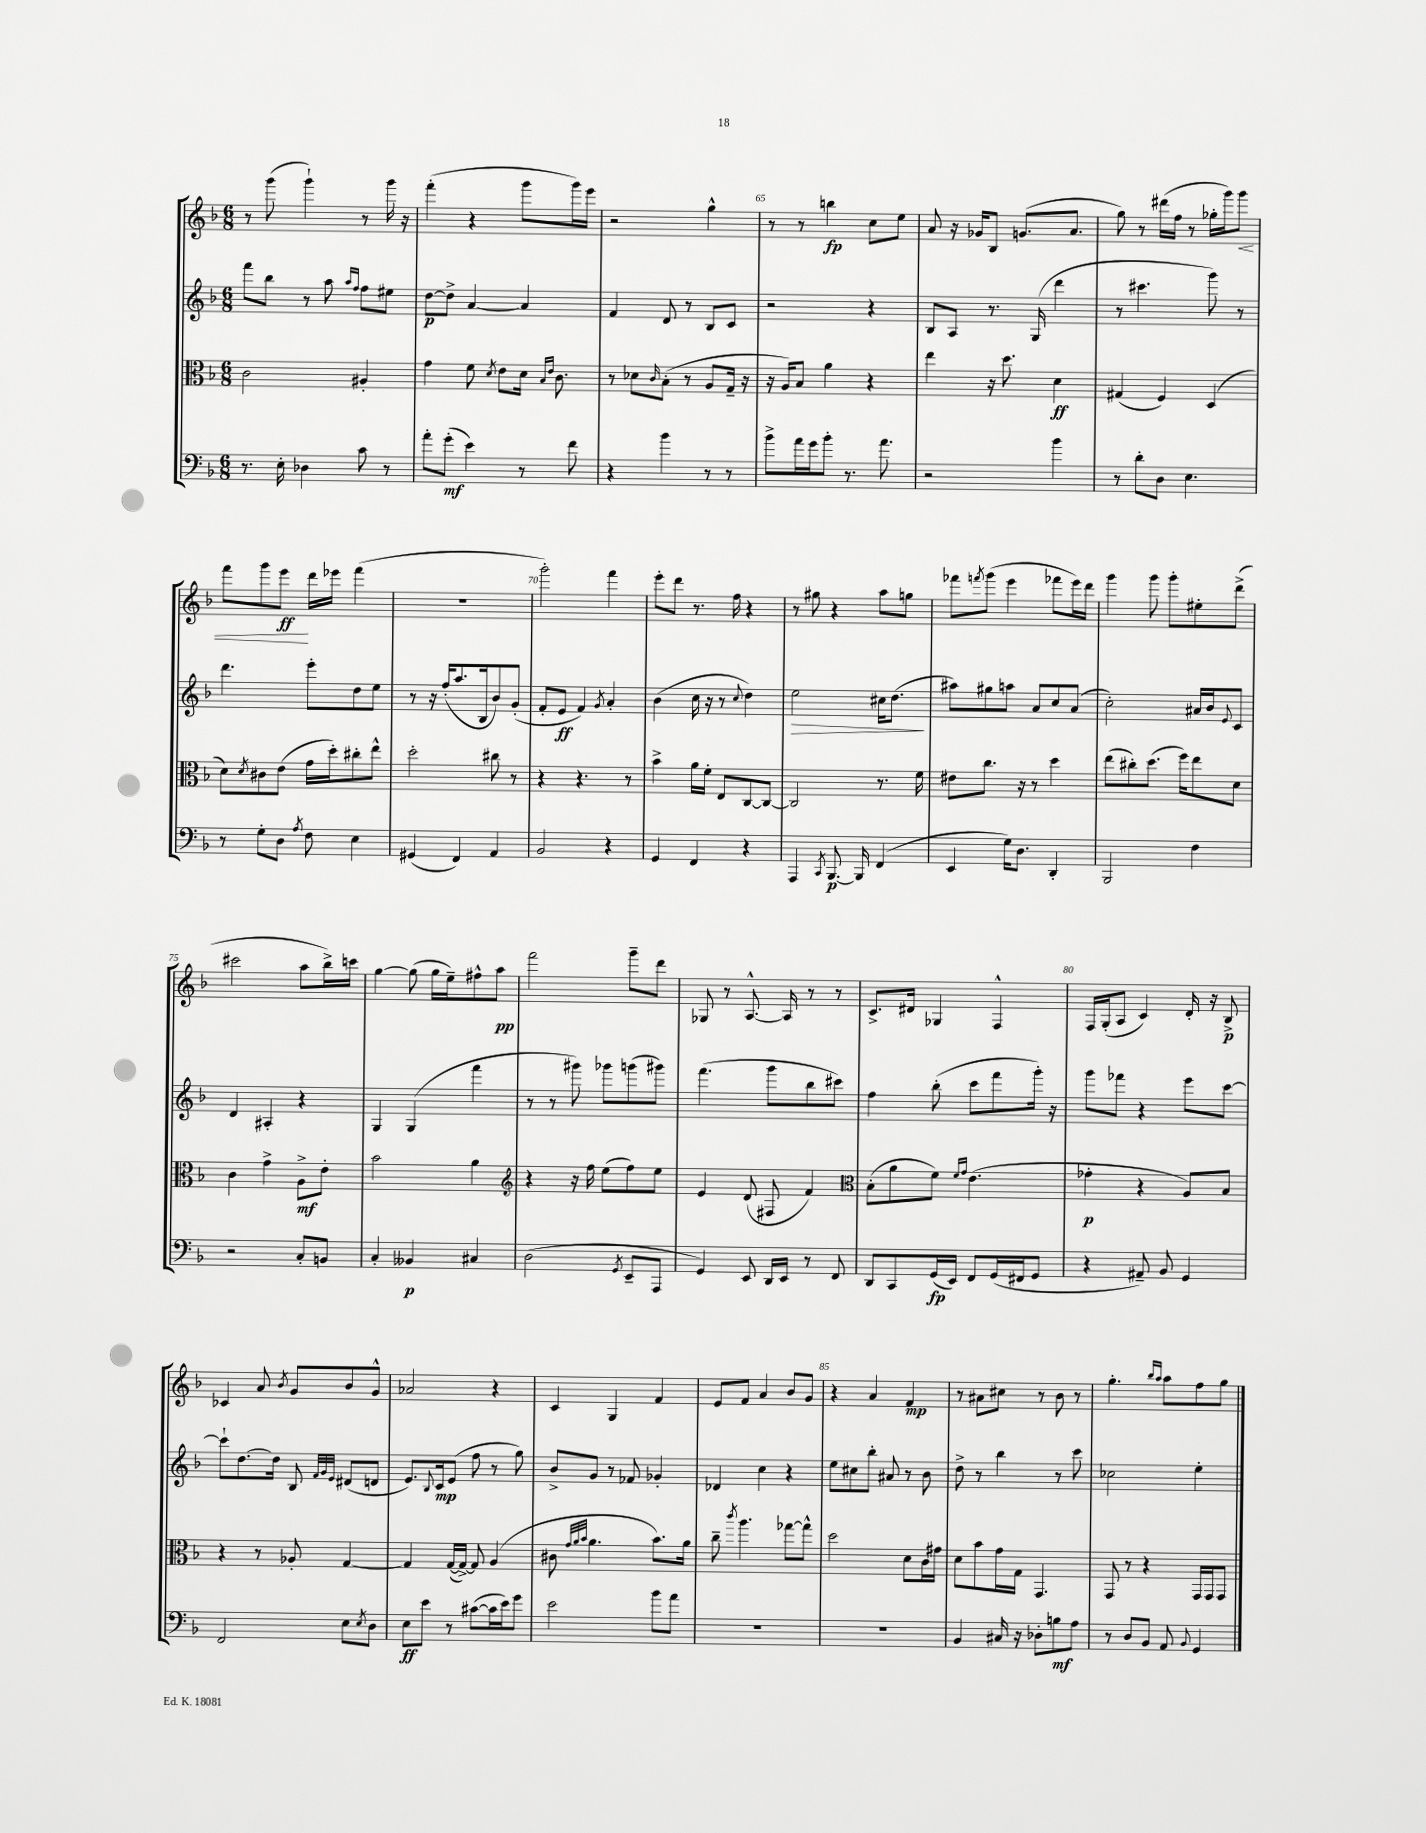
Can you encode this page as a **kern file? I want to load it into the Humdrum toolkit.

**kern	**dynam	**kern	**dynam	**kern	**dynam	**kern	**dynam
*part4	*part4	*part3	*part3	*part2	*part2	*part1	*part1
*staff4	*staff4	*staff3	*staff3	*staff2	*staff2	*staff1	*staff1
*clefF4	*	*clefC3	*	*clefG2	*	*clefG2	*
*k[b-]	*	*k[b-]	*	*k[b-]	*	*k[b-]	*
*M6/8	*	*M6/8	*	*M6/8	*	*M6/8	*
=62	=62	=62	=62	=62	=62	=62	=62
8.r	.	2c\	.	8fff\L	.	8r	.
.	.	.	.	8bb-\J	.	(8ggg\	.
16E'\	.	.	.	.	.	.	.
4D-X\	.	.	.	8r	.	4ggg`\)	.
.	.	.	.	8aa\	.	.	.
.	.	.	.	16qqaa/LL	.	.	.
.	.	.	.	16qqff/JJ	.	.	.
8c\	.	4A#X'/	.	8ff\L	.	8r	.
8r	.	.	.	8ee#X\J	.	16ggg\	.
.	.	.	.	.	.	16r	.
=63	=63	=63	=63	=63	=63	=63	=63
8a'\L	.	4g\	.	[8dd\L	p	(4fff'\	.
(8g'\J	mf	.	.	8dd^\J]	.	.	.
4e\)	.	8f\	.	[4a/	.	4r	.
.	.	8qd/	.	.	.	.	.
.	.	8e\L	.	.	.	.	.
8r	.	16d\Jk	.	4a/]	.	8ggg\L	.
.	.	16qqB-/LL	.	.	.	.	.
.	.	16qqe/JJ	.	.	.	.	.
.	.	8.c\	.	.	.	.	.
8f\	.	.	.	.	.	16ggg\L)	.
.	.	.	.	.	.	16eee\JJ	.
=64	=64	=64	=64	=64	=64	=64	=64
4r	.	8r	.	4f/	.	2r	.
.	.	8d-X\L	.	.	.	.	.
.	.	16qqc/	.	.	.	.	.
4b-\	.	(8B-'\J	.	8d/	.	.	.
.	.	8r	.	8r	.	.	.
8r	.	8A/L	.	8B-/L	.	4gg^^\	.
8r	.	16G~/Jk	.	8c/J	.	.	.
.	.	16r	.	.	.	.	.
=65	=65	=65	=65	=65	=65	=65	=65
8b-^\L	.	16r	.	2r	.	8r	.
.	.	16A/KL)	.	.	.	.	.
16a\L	.	8B-/J	.	.	.	8r	.
16g\J	.	.	.	.	.	.	.
8b-'\J	.	4a\	.	.	.	4bbn\	fp
8.r	.	.	.	.	.	.	.
.	.	4r	.	4r	.	8cc\L	.
8.a\	.	.	.	.	.	.	.
.	.	.	.	.	.	8ee\J	.
=66	=66	=66	=66	=66	=66	=66	=66
2r	.	4ee\	.	8B-/L	.	8a/	.
.	.	.	.	8A/J	.	16r	.
.	.	.	.	.	.	16g-X/KL	.
.	.	16r	.	8.r	.	8B-/J	.
.	.	8.dd\	.	.	.	.	.
.	.	.	.	.	.	(8.gn/L	.
.	.	.	.	(16G/	.	.	.
4b-\	.	4d\	ff	4ddd\	.	.	.
.	.	.	.	.	.	8.a/J	.
=67	=67	=67	=67	=67	=67	=67	=67
8r	.	(4G#X/	.	8r	.	8gg\)	.
8d'\L	.	.	.	4.ccc#X\	.	8r	.
8D\J	.	4F/)	.	.	.	(16ddd#X\LL	.
.	.	.	.	.	.	16ff\JJ	.
4.E\	.	.	.	.	.	8r	.
.	.	(4D/	.	8ggg\)	.	16gg-X'\LL	.
.	.	.	.	.	.	16ggg\J)	.
!	!	!	!	!	!	!	!LO:HP:b
.	.	.	.	8r	.	8ggg\J	<
!!LO:LB:g=z
=68	=68	=68	=68	=68	=68	=68	=68
8r	.	8d\L)	.	4.ddd\	.	8fff\L	.
.	.	8qd/	.	.	.	.	.
8G'\L	.	8c#X\	.	.	.	8ggg\	.
8D\J	.	(8e\J	.	.	.	8eee\J	ff
8qA/	.	.	.	.	.	.	.
8F\	.	16g\LL	.	8eee'\L	.	16ddd\LL	[
.	.	16dd'\J)	.	.	.	16eee-X\JJ	.
4E\	.	8cc#X'\	.	8dd\	.	(4fff\	.
.	.	8ee^^\J	.	8ee\J	.	.	.
=69	=69	=69	=69	=69	=69	=69	=69
(4GG#X/	.	2dd'\	.	8r	.	2.r	.
.	.	.	.	16r	.	.	.
.	.	.	.	(16ff'/KL	.	.	.
4FF/)	.	.	.	8.aa/	.	.	.
.	.	.	.	16B-/k	.	.	.
4AA/	.	8cc#X\	.	8b-/)	.	.	.
.	.	8r	.	(8g'/J	.	.	.
=70	=70	=70	=70	=70	=70	=70	=70
2BB-/	.	4r	.	8f'/L	.	2ggg'\)	.
.	.	.	.	8e/J	ff	.	.
.	.	4.r	.	4f/)	.	.	.
.	.	.	.	8qg/	.	.	.
4r	.	.	.	4a'/	.	4fff\	.
.	.	8r	.	.	.	.	.
=71	=71	=71	=71	=71	=71	=71	=71
4GG/	.	4b-^\	.	(4b-\	.	8eee'\L	.
.	.	.	.	.	.	8ddd\J	.
4FF/	.	16a\LL	.	16cc\	.	8.r	.
.	.	16f'\JJ	.	16r	.	.	.
.	.	8E/L	.	8r	.	.	.
.	.	.	.	.	.	16ff\	.
.	.	.	.	8qqcc/	.	.	.
4r	.	[8C/	.	4dd\)	.	4r	.
.	.	8C/J_	.	.	.	.	.
=72	=72	=72	=72	=72	=72	=72	=72
!	!	!	!	!	!LO:HP:b	!	!
4AAA/	.	2C/]	.	2ee\	>	8r	.
.	.	.	.	.	.	8gg#X\	.
8qCC/	.	.	.	.	.	.	.
[8.BBB-/	p	.	.	.	.	4r	.
16BBB-/]	.	.	.	.	.	.	.
(4FF/	.	8.r	.	16cc#X\KL	.	8aa\L	.
.	.	.	.	(8.dd\J	.	.	.
.	.	.	.	.	.	8ggn\J	.
.	.	16f\	.	.	.	.	.
.	.	.	.	.	]	.	.
=73	=73	=73	=73	=73	=73	=73	=73
4EE/	.	8e#X\L	.	8aa#X\L)	.	8fff-X\L	.
.	.	.	.	.	.	8qfffn/	.
.	.	8.cc\J	.	8gg#X\	.	(8ggg\J	.
16G\KL)	.	.	.	8aan\J	.	4eee\	.
8.D\J	.	16r	.	.	.	.	.
.	.	8r	.	8a/L	.	.	.
4DD'/	.	4dd\	.	8cc/	.	8fff-X\L	.
.	.	.	.	(8a/J	.	16eee\L)	.
.	.	.	.	.	.	16ddd\JJ	.
=74	=74	=74	=74	=74	=74	=74	=74
2BBB-/	.	(8ee\L	.	2cc'\)	.	4ggg\	.
.	.	8cc#X'\)	.	.	.	.	.
.	.	(8.dd\J	.	.	.	8ggg\	.
.	.	.	.	.	.	8ggg'\L	.
.	.	16ff\KL)	.	.	.	.	.
4F\	.	8ee\	.	16a#X/LL	.	8ee#X'\	.
.	.	.	.	16b-/J	.	.	.
.	.	.	.	8qqe/	.	.	.
.	.	8d\J	.	8c/J	.	(8ddd^\J	.
!!LO:LB:g=z
=75	=75	=75	=75	=75	=75	=75	=75
2r	.	4c\	.	4d/	.	2ccc#X\	.
.	.	4g^\	.	4A#X'/	.	.	.
8C'/L	.	8A^\L	mf	4r	.	8aa\L	.
8BBn/J	.	8e'\J	.	.	.	16bb-^\L)	.
.	.	.	.	.	.	16cccn\JJ	.
=76	=76	=76	=76	=76	=76	=76	=76
4C'/	.	2b-\	.	4G/	.	[4gg\	.
4BB--X/	p	.	.	(4G/	.	(8gg\]	.
.	.	.	.	.	.	16gg\LL	.
.	.	.	.	.	.	16ee~\J)	.
4C#X/	.	4a\	.	4fff\	.	8ff#X^^\	.
.	.	.	.	.	.	8aa\J	pp
=77	=77	=77	=77	=77	=77	=77	=77
*	*	*clefG2	*	*	*	*	*
(2D\	.	4r	.	8r	.	2fff\	.
.	.	.	.	8r	.	.	.
.	.	16r	.	8ggg#X\)	.	.	.
.	.	16ff\	.	.	.	.	.
.	.	(8ee\L	.	8ggg-X\L	.	.	.
8qGG/	.	.	.	.	.	.	.
8EE~/L	.	8ff\)	.	(8gggn\	.	8ggg~\L	.
8AAA/J	.	8ee\J	.	8ggg#X\J)	.	8ddd\J	.
=78	=78	=78	=78	=78	=78	=78	=78
4GG/)	.	4e/	.	(4.fff\	.	8G-X/	.
.	.	.	.	.	.	8r	.
8EE/	.	(8d/	.	.	.	[8.A^^/	.
16DD/LL	.	8F#X/	.	8ggg\L	.	.	.
16EE/JJ	.	.	.	.	.	16A/]	.
8r	.	4f/)	.	8bb-\	.	8r	.
8FF/	.	.	.	8ccc#X\J)	.	8r	.
=79	=79	=79	=79	=79	=79	=79	=79
*	*	*clefC3	*	*	*	*	*
8DD/L	.	(8B-'\L	.	4ff\	.	8.c^/L	.
8CC/	.	8a\	.	.	.	.	.
.	.	.	.	.	.	16d#X/Jk	.
(16GG/L	fp	8f\J)	.	(8bb-'\	.	4G-X/	.
16EE/JJ)	.	.	.	.	.	.	.
.	.	16qqf/LL	.	.	.	.	.
.	.	16qqg/JJ	.	.	.	.	.
8FF/L	.	(4.e\	.	8ccc\L	.	.	.
(16GG/L	.	.	.	8fff\	.	4F^^/	.
16FF#X/J	.	.	.	.	.	.	.
8GG/J	.	.	.	16ggg'\Jk)	.	.	.
.	.	.	.	16r	.	.	.
=80	=80	=80	=80	=80	=80	=80	=80
4r	.	4g-X'\	p	8ggg\L	.	16F/LL	.
.	.	.	.	.	.	(16G'/J	.
.	.	.	.	8fff-X\J	.	8A/J	.
8AA#X~/)	.	4r	.	4r	.	4c/)	.
8BB-/	.	.	.	.	.	.	.
4GG/	.	8A/L)	.	8eee\L	.	16d'/	.
.	.	.	.	.	.	16r	.
.	.	8B-/J	.	[8ccc\J	.	8B-^/	p
!!LO:LB:g=z
=81	=81	=81	=81	=81	=81	=81	=81
2FF/	.	4r	.	8ccc`\L]	.	4c-X/	.
.	.	.	.	[8.dd\	.	.	.
.	.	8r	.	.	.	8a/	.
.	.	.	.	16dd\Jk]	.	.	.
.	.	.	.	.	.	8qb-/	.
.	.	8A-X'/	.	8B-/	.	8g/L	.
.	.	.	.	32qqf/LLL	.	.	.
.	.	.	.	32qqg/	.	.	.
.	.	.	.	32qqe/JJJ	.	.	.
8E\L	.	[4G/	.	(8d#X/L	.	8b-/	.
8qE/	.	.	.	.	.	.	.
8D\J	.	.	.	8dn/J	.	8g^^/J	.
=82	=82	=82	=82	=82	=82	=82	=82
8E\L	ff	4G/]	.	8.e/L)	.	2a-X/	.
8e\J	.	.	.	.	.	.	.
.	.	.	.	8qqB-/	.	.	.
.	.	.	.	16c/k	mp	.	.
8r	.	([16G/LL	.	(8e/J	.	.	.
.	.	16G^/JJ_)	.	.	.	.	.
([8c#X\L	.	8G/]	.	8ff\	.	.	.
16c#\L]	.	(4A/	.	8r	.	4r	.
16e\J)	.	.	.	.	.	.	.
8g\J	.	.	.	8gg\)	.	.	.
=83	=83	=83	=83	=83	=83	=83	=83
2e\	.	8c#X\	.	8b-^/L	.	4c/	.
.	.	32qqg/LLL	.	.	.	.	.
.	.	32qqa/	.	.	.	.	.
.	.	32qqb-/JJJ	.	.	.	.	.
.	.	4.a\	.	8g/J	.	.	.
.	.	.	.	8r	.	4G/	.
.	.	.	.	8f-X/	.	.	.
8b-\L	.	8.b-\L)	.	4g-X'/	.	4f/	.
8a\J	.	.	.	.	.	.	.
.	.	16a\Jk	.	.	.	.	.
=84	=84	=84	=84	=84	=84	=84	=84
2.r	.	8cc~\	.	4d-X/	.	8e/L	.
.	.	8qccc/	.	.	.	.	.
.	.	4.aa\	.	.	.	8f/J	.
.	.	.	.	4cc\	.	4a/	.
.	.	[8gg-X\L	.	4r	.	8b-/L	.
.	.	8gg-^^\J]	.	.	.	8g/J	.
=85	=85	=85	=85	=85	=85	=85	=85
2.r	.	2dd\	.	8ee\L	.	4r	.
.	.	.	.	8cc#X\	.	.	.
.	.	.	.	8bb-'\J	.	4a/	.
.	.	.	.	8a#X/	.	.	.
.	.	8d\L	.	8r	.	4f/	mp
.	.	16c\L	.	8b-\	.	.	.
.	.	16g#X\JJ	.	.	.	.	.
=86	=86	=86	=86	=86	=86	=86	=86
4BB-/	.	8d\L	.	8dd^\	.	8r	.
.	.	8b-\	.	8r	.	8a#X\L	.
16C#X/	.	16g\L	.	4bb-\	.	8cc#X\J	.
16r	.	16G\JJ	.	.	.	.	.
8D-X'\L	.	4.GG/	.	.	.	8r	.
8Bn\	mf	.	.	8r	.	8b-\	.
8A\J	.	.	.	8ccc\	.	8r	.
=87	=87	=87	=87	=87	=87	=87	=87
8r	.	8GG/	.	2cc-X\	.	4.gg'\	.
8D/L	.	8r	.	.	.	.	.
8BB-/J	.	4r	.	.	.	.	.
.	.	.	.	.	.	16qqbb-/LL	.
.	.	.	.	.	.	16qqaa/JJ	.
8AA/	.	.	.	.	.	8aa\L	.
8qqBB-/	.	.	.	.	.	.	.
4GG/	.	16GG/LL	.	4ee'\	.	8ff\	.
.	.	16GG/J	.	.	.	.	.
.	.	8GG/J	.	.	.	8gg\J	.
==	==	==	==	==	==	==	==
*-	*-	*-	*-	*-	*-	*-	*-
